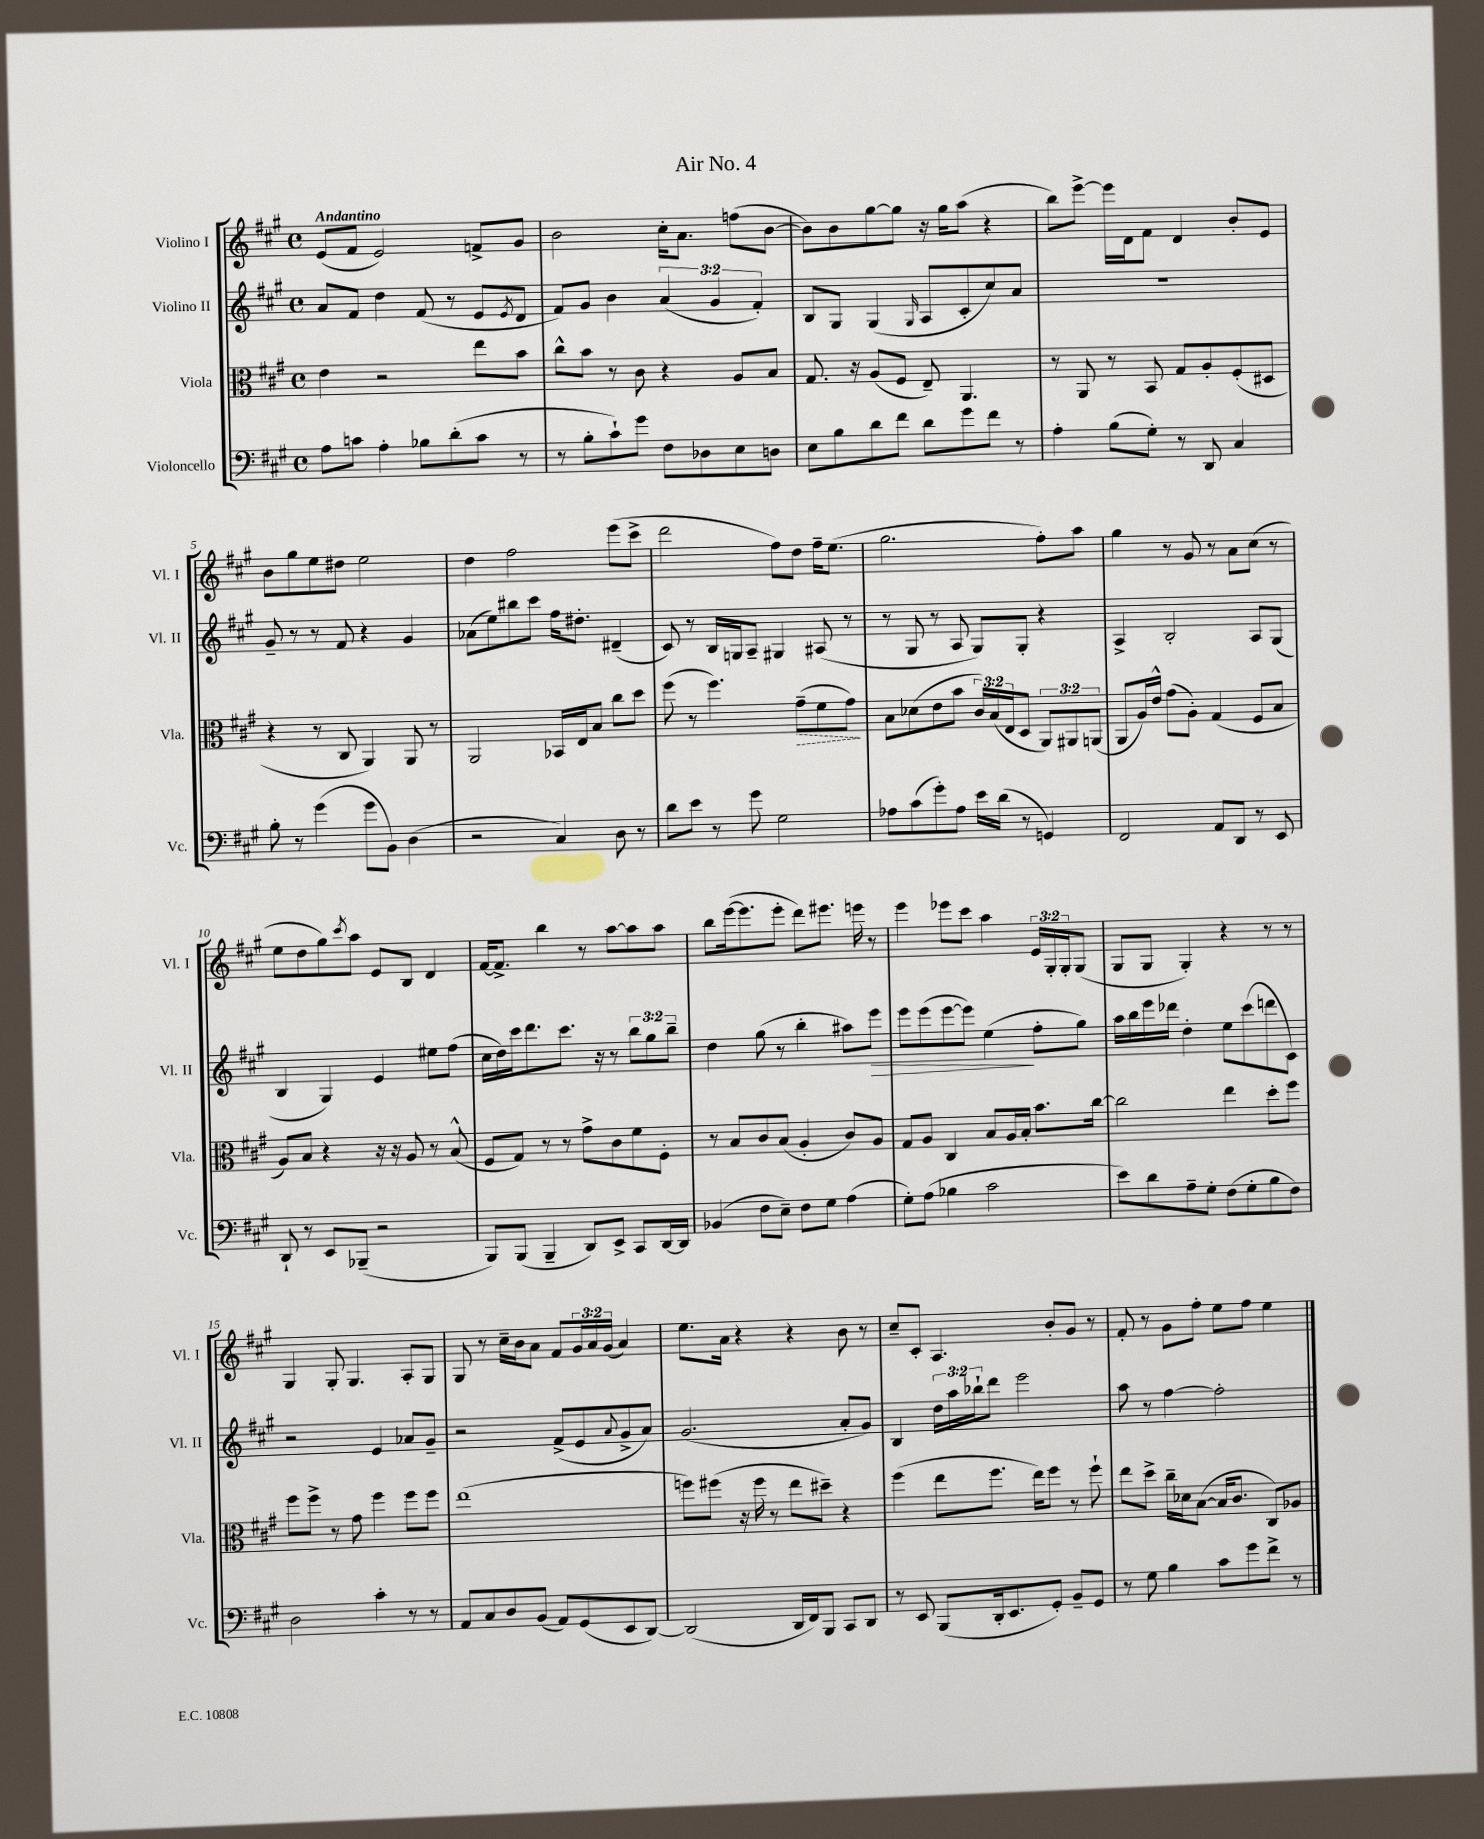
\header { title = "Air No. 4" }
<<
\new StaffGroup <<
\new Staff = "s0" \with { instrumentName = "Violino I" shortInstrumentName = "Vl. I" } {
    \clef treble \key a \major \defaultTimeSignature \time 4/4 \override Staff.TupletNumber.text = #tuplet-number::calc-fraction-text \tempo "Andantino"
    e'8( fis'8 e'2) f'8-> gis'8 |
    b'2 cis''16-. a'8. f''8( b'8~ |
    b'8) b'8 gis''8~ gis''8 r16 gis''16 a''8( r4 |
    b''8) e'''8~-> e'''16 d'16 fis'8 d'4 b'8-. e'8 |
    b'8 gis''8 e''8 dis''8 e''2 |
    d''4 fis''2 e'''8( cis'''8-> |
    d'''2 fis''8) d''8 fis''16-- e''8.( |
    gis''2. fis''8-.) a''8 |
    gis''4 r8 gis'8 r8 a'8 cis''8( r8 |
    e''8 d''8 gis''8) \acciaccatura { cis'''8 } a''8 e'8 b8 d'4 |
    fis'16~ fis'8.-> b''4 r8 a''8~ a''8 a''8 |
    b''8 e'''16~( e'''8. e'''8-. d'''8) eis'''8. e'''16 r8 |
    e'''4 ees'''8 cis'''8 a''4 \tuplet 3/2 { e'16 gis16-. gis16-. } gis8( |
    gis8 gis8 gis4-.) r4 r8 r8 |
    gis4 gis8-. gis4. a8-. gis8 |
    gis8 r8 cis''16-- b'16 a'8 fis'8 \tuplet 3/2 { gis'16 a'16 gis'16( } a'4) |
    e''8. a'16 r4 r4 b'8 r8 |
    cis''8-- cis'8-. a4. b'8-. gis'8 r8 |
    fis'8-. r8 gis'8 fis''8-. e''8 fis''8 e''4 \bar "|." |
}
\new Staff = "s1" \with { instrumentName = "Violino II" shortInstrumentName = "Vl. II" } {
    \clef treble \key a \major \defaultTimeSignature \time 4/4 \override Staff.TupletNumber.text = #tuplet-number::calc-fraction-text
    a'8 fis'8 d''4 fis'8( r8 e'8 \acciaccatura { e'8 } d'8 |
    fis'8) gis'8 b'4 \tuplet 3/2 { a'4( gis'4 fis'4-.) } |
    b8 gis8 gis4( \grace { gis16 } a8 cis'8-. cis''8) a'8 |
    R1 |
    gis'8-- r8 r8 fis'8 r4 gis'4 |
    aes'8( e''8) bis''8 cis'''8 fis''16 dis''8.-. dis'4--( |
    cis'8) r8 b16 g16 a8-- gis4 ais8( r8 |
    r8 gis8 r8 a8 gis8) gis8-. r4 |
    a4-> b2-. a8 gis8( |
    b4 gis4) e'4 eis''8 fis''8( |
    cis''16 d''16) cis'''16 d'''8. cis'''8. r16 r8 \tuplet 3/2 { b''8 gis''8 b''8-- } |
    d''4 gis''8( r8 b''4-. ais''8) e'''8\> |
    e'''8 e'''8( e'''8~ e'''8) e''4\!( fis''8-. gis''8) |
    a''16 b''16 e'''16 des'''16 d''4-. e''8 cis'''8( d'''8 cis'8) |
    r2 e'4 aes'8 gis'8-- |
    r2 fis'8->( e'8 \appoggiatura { a'8 } gis'8-> a'8) |
    gis'2.( a'8-. gis'8) |
    b4 \tuplet 3/2 { d''16 a''16 bes''16-! } d'''8 e'''2 |
    a''8 r8 fis''4~ fis''2-. \bar "|." |
}
\new Staff = "s2" \with { instrumentName = "Viola" shortInstrumentName = "Vla." } {
    \clef alto \key a \major \defaultTimeSignature \time 4/4 \override Staff.TupletNumber.text = #tuplet-number::calc-fraction-text
    e'4 r2 e''8 b'8 |
    cis''8-^ b'8 r8 cis'8 r4 a8 b8 |
    gis8. r16 a8( fis8 e8--) a,4. |
    r8 a,8 r8 b,8 gis8 a8-. fis8-.( dis8 |
    r4 r8 cis8 a,4) a,8 r8 |
    a,2 bes,16 e16 b8 cis''8 d''8 |
    fis''8( r8 fis''4.) \once \override Hairpin.style = #'dashed-line gis'8--\>( fis'8 gis'8\!) |
    b8 des'8( e'8 b'8 \tuplet 3/2 { cis'16) b16( e16 } d8 \tuplet 3/2 { a,8) ais,8 a,8( } |
    a,8 a16) e'16-^ gis'8( a8-.) gis4( fis8 b8 |
    a8) b8 r4 r16 r16 a8 r8 b8-^( |
    fis8 gis8) r8 r8 gis'8-> cis'8 fis'8 fis8-. |
    r8 b8 cis'8 b8( a4-. cis'8) a8 |
    gis8 a8 cis4 b8 a16 b16-. b'8. cis''16~ |
    cis''2 e''4 d''8-. fis''8 |
    fis''8 fis''8-> r8 gis'8 fis''4 fis''8 fis''8 |
    e''1( |
    f''8) fis''8( r16 fis''16 r8 e''8 dis''8--) r4 |
    fis''4( e''8 fis''8. e''16) fis''8 r8 fis''8-! |
    e''8 d''8-> cis''16-- des'16 b8~( b16 cis'8. cis8) aes8 \bar "|." |
}
\new Staff = "s3" \with { instrumentName = "Violoncello" shortInstrumentName = "Vc." } {
    \clef bass \key a \major \defaultTimeSignature \time 4/4
    a8 c'8 a4-. bes8 d'8-.( c'8 r8 |
    r8 b8-. cis'8-!) gis'8 fis8 des8 e8 d8 |
    e8 b8 d'8 fis'8 d'8 gis'8 fis'8 r8 |
    a4-. b8( gis8-.) r8 d,8 cis4 |
    b8-. r8 gis'4( gis'8 b,8) d4( |
    r2 cis4) d8 r8 |
    d'8 e'8 r8 gis'8 gis2 |
    aes8 cis'8( gis'8-.) aes8 e'16 d'16( r8 g,4) |
    fis,2 a,8 d,8 r8 e,8 |
    d,8-! r8 e,8 bes,,8--( r2 |
    b,,8) b,,8( b,,4-- d,8) e,8-> cis,8 d,16~ d,16 |
    bes,4( fis8 e8--) fis8 gis8 a4( |
    gis8-.) a8( bes4 cis'2 |
    e'8) d'8 a8-- gis8-. fis8( gis8-. b8 fis8) |
    d2 cis'4-. r8 r8 |
    a,8 cis8 d8 b,8( a,8) gis,8( e,8 d,8~) |
    d,2( d,16 fis,16) b,,8 cis,8 d,8 |
    r8 e,8 b,,8( d,16-. e,8. gis,8-.) b,8-- gis,8 |
    r8 gis8 b4 cis'8 gis'8 fis'8-> r8 \bar "|." |
}
>>
>>
